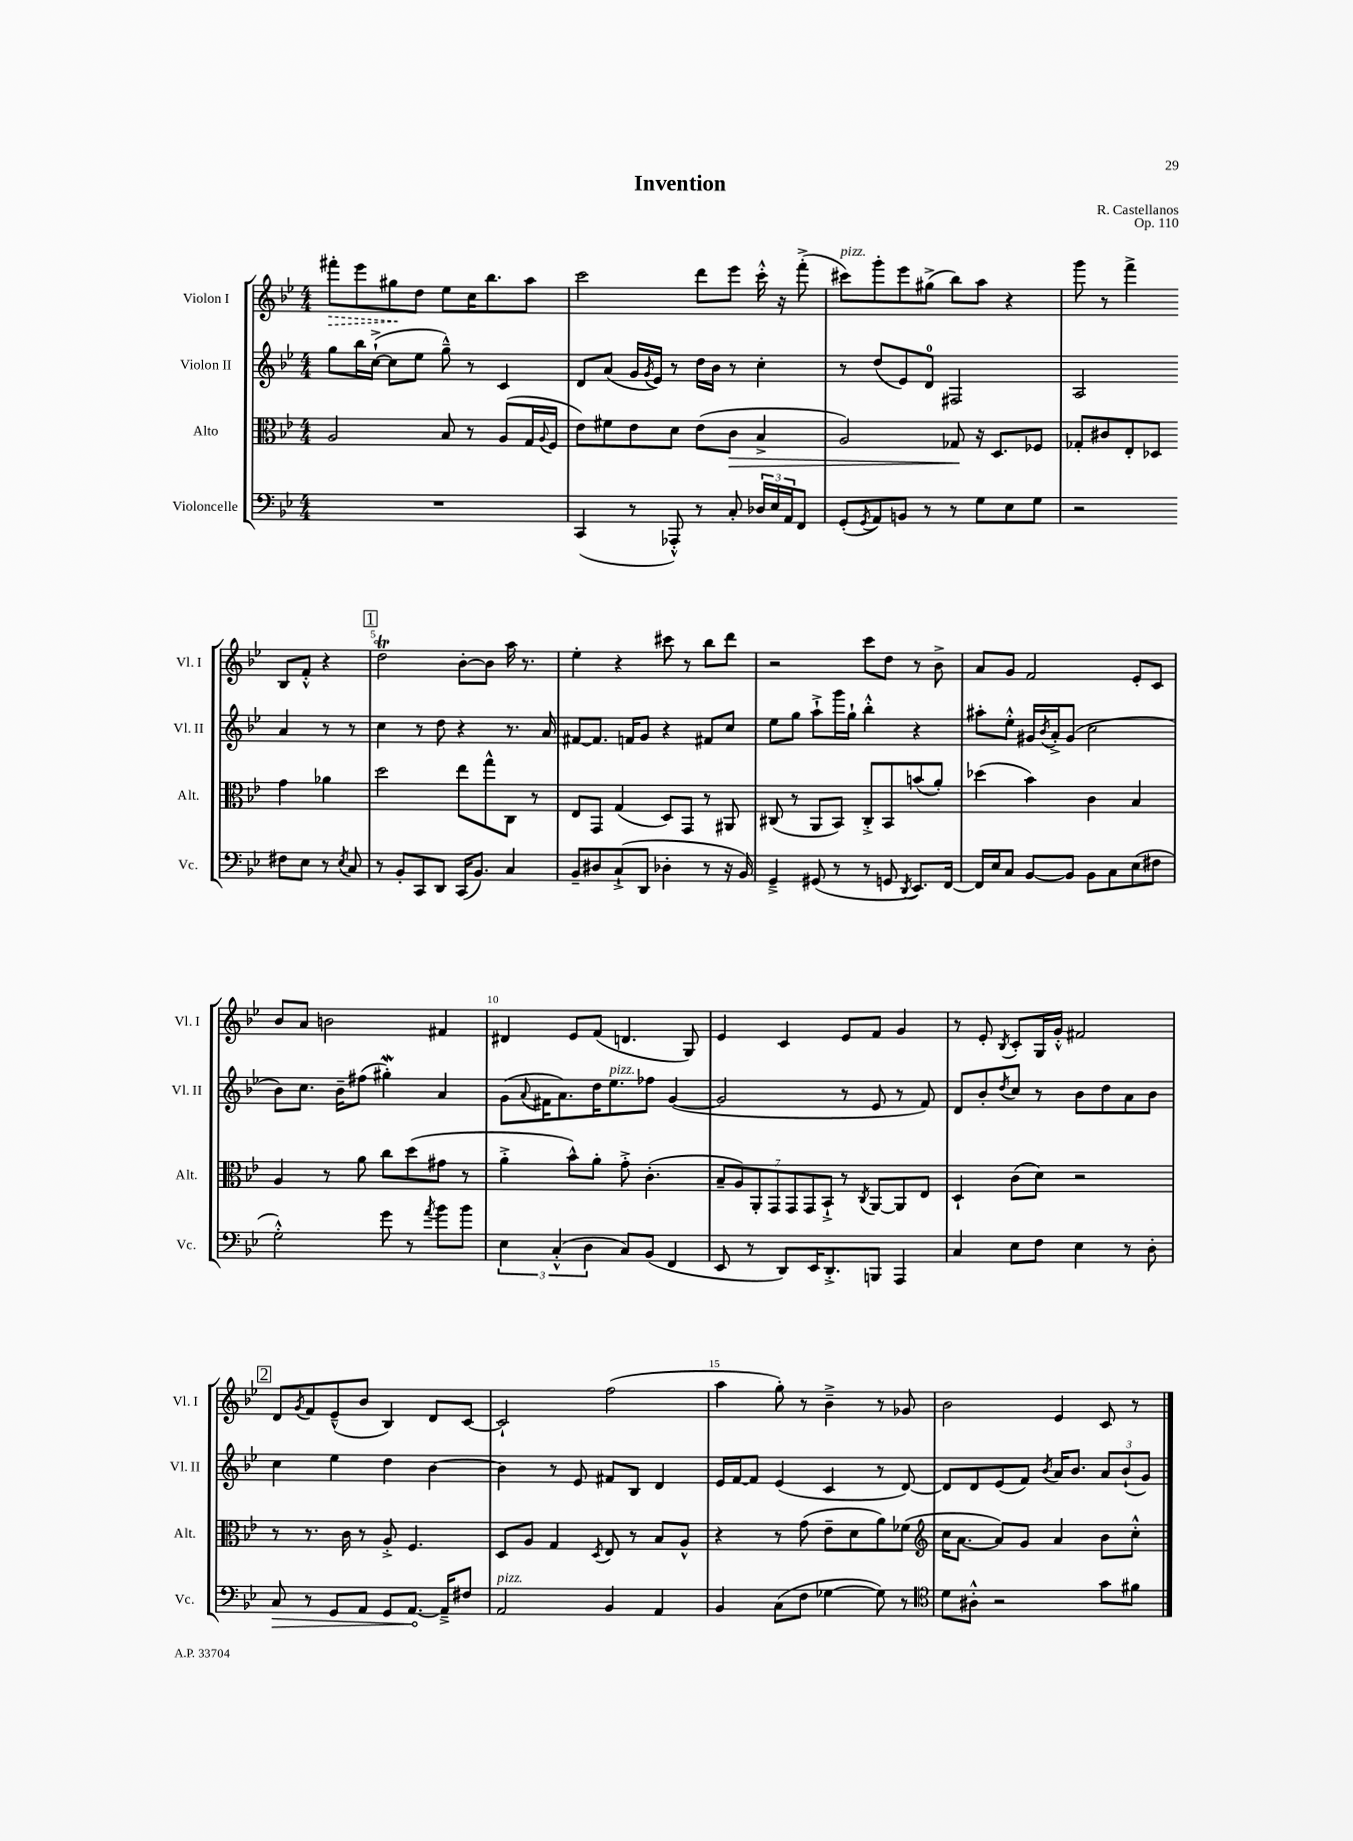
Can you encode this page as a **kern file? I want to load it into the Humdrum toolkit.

**kern	**dynam	**kern	**dynam	**kern	**kern	**dynam
*part4	*part4	*part3	*part3	*part2	*part1	*part1
*staff4	*staff4	*staff3	*staff3	*staff2	*staff1	*staff1
*I"Violoncelle	*	*I"Alto	*	*I"Violon II	*I"Violon I	*
*I'Vc.	*	*I'Alt.	*	*I'Vl. II	*I'Vl. I	*
*clefF4	*	*clefC3	*	*clefG2	*clefG2	*
*k[b-e-]	*	*k[b-e-]	*	*k[b-e-]	*k[b-e-]	*
*M4/4	*	*M4/4	*	*M4/4	*M4/4	*
=1	=1	=1	=1	=1	=1	=1
!	!	!	!	!	!	!LO:HP:b
1r	.	2A/	.	8gg\L	8fff#X'\L	>
.	.	.	.	16bb-\L	8eee-\	.
.	.	.	.	([16cc`^\JJ	.	.
.	.	.	.	8cc\L]	8gg#X\	.
.	.	.	.	8ee-\J	8dd\J	]
.	.	8B-/	.	8gg~^^\)	8ee-\L	.
.	.	8r	.	8r	16cc\K	.
.	.	.	.	.	8.bb-\	.
.	.	(8A/L	.	4c/	.	.
.	.	16G/L	.	.	8aa\J	.
.	.	8qqA/	.	.	.	.
.	.	16F/JJ	.	.	.	.
=2	=2	=2	=2	=2	=2	=2
(4CC/	.	8e-\L)	.	8d/L	2ccc\	.
.	.	8f#X\	.	(8a/J	.	.
8r	.	8e-\	.	16g/LL	.	.
.	.	.	.	8qg/	.	.
.	.	.	.	16e-/JJ)	.	.
8AAA-X'^^/)	.	8d\J	.	8r	.	.
8r	.	(8e-\L	.	16dd\LL	8ddd\L	.
.	.	.	.	16b-\JJ	.	.
!	!	!	!LO:HP:b	!	!	!
8C'/	.	8c\J	>	8r	8eee-\J	.
24D-X/LL	.	4B-^/	.	4cc'\	16ccc'^^\	.
24E-/	.	.	.	.	.	.
.	.	.	.	.	16r	.
24AA/J	.	.	.	.	.	.
8FF/J	.	.	.	.	(8fff'^\	.
=3	=3	=3	=3	=3	=3	=3
!	!	!	!	!	!LO:TX:a:i:t=pizz.	!
(8GG'/L	.	2A/)	.	8r	8ccc#X\L)	.
8qGG/	.	.	.	.	.	.
8AA/)	.	.	.	(8dd/L	8ggg'\	.
8BBn/J	.	.	.	8e-/)	8eee-\	.
8r	.	.	.	8d/J	(8gg#X^\J	.
8r	.	8G-X/	.	2F#X/	8bb-\L)	.
8G\L	.	16r	]	.	8aa\J	.
.	.	8.D/L	.	.	.	.
8E-\	.	.	.	.	4r	.
8G\J	.	8F-X/J	.	.	.	.
=4	=4	=4	=4	=4	=4	=4
2r	.	8G-X'/L	.	2A/	8ggg\	.
.	.	8c#X/	.	.	8r	.
.	.	8E-'/	.	.	4fff^\	.
.	.	8D-X/J	.	.	.	.
8F#X\L	.	4g\	.	4a/	8B-/L	.
8E-\J	.	.	.	.	8f'^^/J	.
8r	.	4a-X\	.	8r	4r	.
8qE-/	.	.	.	.	.	.
8C/	.	.	.	8r	.	.
!!LO:LB:g=z
!!LO:REH:place=s1:t=1
=5	=5	=5	=5	=5	=5	=5
8r	.	2dd\	.	4cc\	2ddt\	.
8BB-'/L	.	.	.	.	.	.
8CC/	.	.	.	8r	.	.
8DD/J	.	.	.	8dd\	.	.
(16CC/KL	.	8ee-\L	.	4r	[8b-'\L	.
8.BB-/J)	.	.	.	.	.	.
.	.	8gg^^\	.	.	8b-\J]	.
4C/	.	8C\J	.	8.r	16aa\	.
.	.	.	.	.	8.r	.
.	.	8r	.	.	.	.
.	.	.	.	16a/	.	.
=6	=6	=6	=6	=6	=6	=6
8BB-~/L	.	8E-/L	.	[8f#X/L	4ee-'\	.
8D#X/	.	8GG/J	.	8.f#/J]	.	.
(8C`^/	.	(4G/	.	.	4r	.
.	.	.	.	16fn/KL	.	.
8DD/J	.	.	.	8g/J	.	.
4D-X'\	.	8D/L)	.	4r	8ccc#X\	.
.	.	8GG/J	.	.	8r	.
8r	.	8r	.	8f#X/L	8bb-\L	.
16r	.	8AA#X/	.	8cc/J	8ddd\J	.
16BB-/)	.	.	.	.	.	.
=7	=7	=7	=7	=7	=7	=7
4GG~^/	.	(8C#X/	.	8ee-\L	2r	.
.	.	8r	.	8gg\J	.	.
(8GG#X/	.	8AA/L	.	8aa`^\L	.	.
8r	.	8BB-/J)	.	16ggg\L	.	.
.	.	.	.	16gg`\JJ	.	.
8r	.	8C#'^/L	.	4bb-'^^\	8ccc\L	.
8GGn/	.	8BB-/	.	.	8dd\J	.
8qDD/	.	.	.	.	.	.
8.EE-/L)	.	(8bn/	.	4r	8r	.
.	.	8a'/J)	.	.	8b-^\	.
[16FF/Jk	.	.	.	.	.	.
=8	=8	=8	=8	=8	=8	=8
16FF/LL]	.	(4dd-X\	.	8aa#X'\L	8a/L	.
16E-/J	.	.	.	.	.	.
8C/J	.	.	.	8ee-'^^\J	8g/J	.
[8BB-/L	.	4b-\)	.	16g#X/LL	2f/	.
.	.	.	.	8qb-/	.	.
.	.	.	.	16a'^/J	.	.
8BB-/J]	.	.	.	(8g#/J	.	.
8BB-\L	.	4c\	.	2cc\	.	.
8C\	.	.	.	.	.	.
(8E-\	.	4B-/	.	.	8e-'/L	.
8F#X\J	.	.	.	.	8c/J	.
!!LO:LB:g=z
=9	=9	=9	=9	=9	=9	=9
2G'^^\)	.	4A/	.	8b-\L)	8b-/L	.
.	.	.	.	8.cc\J	8a/J	.
.	.	8r	.	.	2bn\	.
.	.	.	.	16b-~\KL	.	.
.	.	8a\	.	(8ff#X\J	.	.
8g\	.	8cc\L	.	4gg#XW'\)	.	.
8r	.	(8dd\	.	.	.	.
8qa/	.	.	.	.	.	.
8b-\L	.	8g#X\J	.	4a/	4f#X/	.
8b-\J	.	8r	.	.	.	.
=10	=10	=10	=10	=10	=10	=10
6E-\	.	4a'^\	.	(8g\L	4d#X/	.
.	.	.	.	8qqa/	.	.
.	.	.	.	16f#X\K	.	.
(6C'^^/	.	.	.	.	.	.
.	.	.	.	8.a\)	.	.
.	.	8b-^^\L)	.	.	8e-/L	.
6D\	.	.	.	.	.	.
.	.	8a'\J	.	16dd\K	(8f/J	.
!	!	!	!	!LO:TX:a:i:t=pizz.	!	!
.	.	.	.	8.ee-\	.	.
8C/L)	.	8g'^\	.	.	4.dn/	.
(8BB-/J	.	(4.c'\	.	8ff-X\J	.	.
4FF/	.	.	.	([4g/	.	.
.	.	.	.	.	8G/)	.
=11	=11	=11	=11	=11	=11	=11
8EE-/	.	14B-~/L	.	2g/]	4e-/	.
.	.	14A/)	.	.	.	.
8r	.	.	.	.	.	.
.	.	14AA'/	.	.	.	.
.	.	14GG/	.	.	.	.
8DD/L)	.	.	.	.	4c/	.
.	.	14GG/	.	.	.	.
.	.	14GG/	.	.	.	.
16EE-/K	.	.	.	.	.	.
.	.	14BB-`^/J	.	.	.	.
8.DD'^/	.	.	.	.	.	.
.	.	8r	.	8r	8e-/L	.
.	.	8qC/	.	.	.	.
8BBBn/J	.	[8AA/L	.	8e-/	8f/J	.
4AAA/	.	8AA/]	.	8r	4g/	.
.	.	8E-/J	.	8f/)	.	.
=12	=12	=12	=12	=12	=12	=12
4C/	.	4D`/	.	8d/L	8r	.
.	.	.	.	8b-'/	8e-'/	.
.	.	.	.	8qdd/	8qB-/	.
8E-\L	.	(8c\L	.	8cc/J	8c'/L	.
8F\J	.	8d\J)	.	8r	16G/L	.
.	.	.	.	.	16g'^^/JJ	.
4E-\	.	2r	.	8b-\L	2f#X/	.
.	.	.	.	8dd\	.	.
8r	.	.	.	8a\	.	.
8D'\	.	.	.	8b-\J	.	.
!!LO:LB:g=z
!!LO:REH:place=s1:t=2
=13	=13	=13	=13	=13	=13	=13
!	!LO:HP:b	!	!	!	!	!
8C/	>	8r	.	4cc\	8d/L	.
.	.	.	.	.	8qg/	.
8r	.	8.r	.	.	8f/	.
8GG/L	.	.	.	4ee-\	(8e-~^^/	.
.	.	16c\	.	.	.	.
8AA/J	.	8r	.	.	8b-/J	.
8GG/L	.	8A'^/	.	4dd\	4B-/)	.
[8.AA/J	.	4.F/	.	.	.	.
.	.	.	.	[4b-\	8d/L	.
16AA~^/KL]	]	.	.	.	.	.
8F#X/J	.	.	.	.	[8c/J	.
=14	=14	=14	=14	=14	=14	=14
!LO:TX:a:i:t=pizz.	!	!	!	!	!	!
2AA/	.	8D/L	.	4b-\]	2c`/]	.
.	.	8A/J	.	.	.	.
.	.	4G/	.	8r	.	.
.	.	.	.	8e-/	.	.
.	.	8qD/	.	.	.	.
4BB-/	.	8E-/	.	8f#X/L	(2ff\	.
.	.	8r	.	8B-/J	.	.
4AA/	.	8B-/L	.	4d/	.	.
.	.	8A^^/J	.	.	.	.
=15	=15	=15	=15	=15	=15	=15
4BB-/	.	4r	.	16e-/LL	4aa\	.
.	.	.	.	[16f/J	.	.
.	.	.	.	8f/J]	.	.
(8C\L	.	8r	.	(4e-/	8gg'\)	.
8F\J	.	(8g\	.	.	8r	.
[4G-X\	.	8e-~\L	.	4c/	4b-~^\	.
.	.	8d\	.	.	.	.
8G-\])	.	8a\)	.	8r	8r	.
8r	.	(8f-X\J	.	[8d/)	8g-X/	.
=16	=16	=16	=16	=16	=16	=16
*clefC4	*	*clefG2	*	*	*	*
8d\L	.	16cc\KL	.	8d/L]	2b-\	.
.	.	[8.a\J	.	.	.	.
8A#X'^^\J	.	.	.	8d/	.	.
2r	.	8a/L])	.	(8e-/	.	.
.	.	8g/J	.	8f/J)	.	.
.	.	.	.	8qb-/	.	.
.	.	4a/	.	16a/KL	4e-/	.
.	.	.	.	8.b-/J	.	.
8g\L	.	8b-\L	.	12a/L	8c/	.
.	.	.	.	(12b-`/	.	.
8f#X\J	.	8cc'^^\J	.	.	8r	.
.	.	.	.	12g/J)	.	.
==	==	==	==	==	==	==
*-	*-	*-	*-	*-	*-	*-
